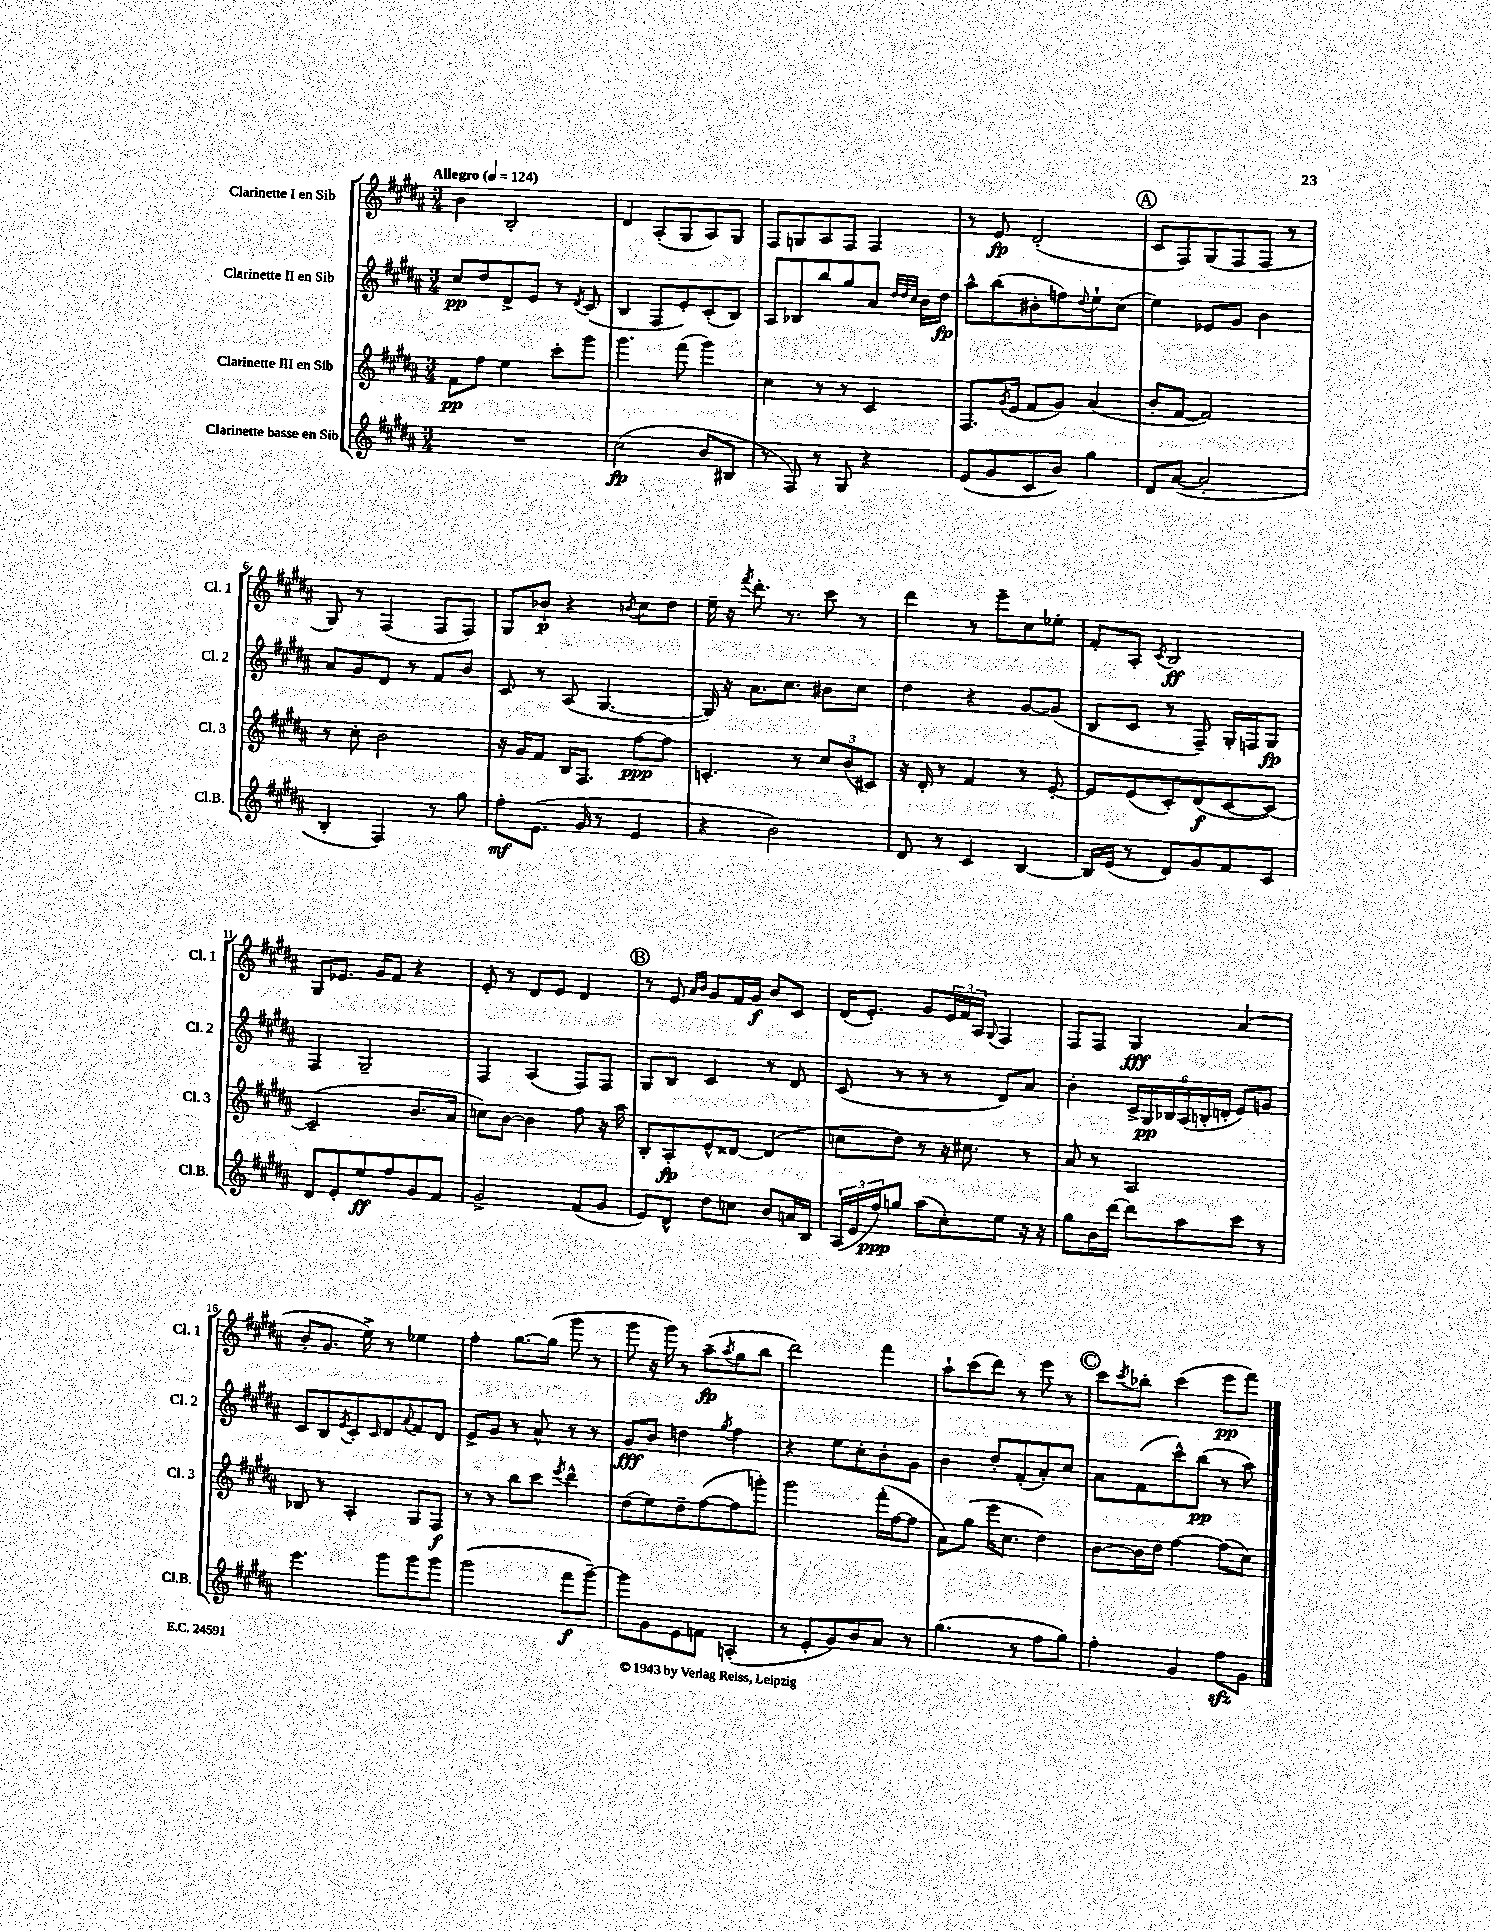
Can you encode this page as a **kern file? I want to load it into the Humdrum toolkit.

**kern	**dynam	**kern	**dynam	**kern	**dynam	**kern	**dynam
*part4	*part4	*part3	*part3	*part2	*part2	*part1	*part1
*staff4	*staff4	*staff3	*staff3	*staff2	*staff2	*staff1	*staff1
*I"Clarinette basse en Sib	*	*I"Clarinette III en Sib	*	*I"Clarinette II en Sib	*	*I"Clarinette I en Sib	*
*I'Cl.B.	*	*I'Cl. 3	*	*I'Cl. 2	*	*I'Cl. 1	*
*clefG2	*	*clefG2	*	*clefG2	*	*clefG2	*
*k[f#c#g#d#a#]	*	*k[f#c#g#d#a#]	*	*k[f#c#g#d#a#]	*	*k[f#c#g#d#a#]	*
*M3/4	*	*M3/4	*	*M3/4	*	*M3/4	*
*MM124	*	*MM124	*	*MM124	*	*MM124	*
=1	=1	=1	=1	=1	=1	=1	=1
!	!	!	!	!	!	!LO:TX:a:B:t=Allegro	!
2.r	.	8f#\L	pp	8cc#/L	pp	4b\	.
.	.	8ff#\J	.	8dd#/	.	.	.
.	.	4ee\	.	8d#^/	.	2B'/	.
.	.	.	.	8e/J	.	.	.
.	.	8ccc#'\L	.	8r	.	.	.
.	.	.	.	8qd#/	.	.	.
.	.	8ggg#\J	.	(8c#/	.	.	.
=2	=2	=2	=2	=2	=2	=2	=2
(2cc#\	fp	4.ggg#\	.	4B/	.	4d#/	.
.	.	.	.	8F#/L	.	(8A#'/L	.
.	.	(8fff#\	.	8e'/)	.	8G#/	.
8b/L	.	4ggg#\)	.	(8c#'/	.	8A#/)	.
8B#X/J	.	.	.	8B/J)	.	8G#/J	.
=3	=3	=3	=3	=3	=3	=3	=3
8r	.	4cc#\	.	8A#/L	.	8F#/L	.
8F#/)	.	.	.	8B-X/	.	8Gn/	.
8r	.	8r	.	8bb/	.	8A#/	.
8G#/	.	8r	.	8gg#/	.	8F#/J	.
4r	.	4c#/	.	8a#/J	.	4F#/	.
.	.	.	.	32qqdd#/LLL	.	.	.
.	.	.	.	32qqdd#/	.	.	.
.	.	.	.	32qqcc#/JJJ	.	.	.
.	.	.	.	16b\LL	.	.	.
.	.	.	.	16dd#\JJ	fp	.	.
=4	=4	=4	=4	=4	=4	=4	=4
(8e/L	.	8.F#/L	.	8aa#^^\L	.	8r	.
8g#/	.	.	.	(8bb\	.	8e/	fp
.	.	8qg#/	.	.	.	.	.
.	.	(16e/Jk	.	.	.	.	.
8c#/	.	8f#/L	.	8b#X'\	.	(2d#'/	.
8b/J)	.	8g#/J)	.	8ffn\)	.	.	.
.	.	.	.	8qqdd#/	.	.	.
4gg#\	.	(4a#/	.	8ee`\	.	.	.
.	.	.	.	(8cc#\J	.	.	.
!!LO:REH:place=s1:t=A
=5	=5	=5	=5	=5	=5	=5	=5
8d#/L	.	8b'/L	.	4ee\)	.	8c#/L	.
([8a#/J	.	[8f#/J	.	.	.	8F#/)	.
2a#'/]	.	2f#/])	.	8e-X/L	.	(8G#/	.
.	.	.	.	8g#/J	.	8F#/	.
.	.	.	.	4b\	.	8F#/J	.
.	.	.	.	.	.	8r	.
!!LO:LB:g=z
=6	=6	=6	=6	=6	=6	=6	=6
4B'/	.	8r	.	8a#/L	.	8G#/)	.
.	.	8cc#'\	.	8g#/	.	8r	.
4F#/)	.	2b\	.	8d#/J	.	(4F#/	.
.	.	.	.	8r	.	.	.
8r	.	.	.	8f#/L	.	8F#/L	.
8gg#\	.	.	.	8b/J	.	8F#/J)	.
=7	=7	=7	=7	=7	=7	=7	=7
8ff#'\L	mf	16r	.	8c#/	.	8G#/L	.
.	.	16g#/KL	.	.	.	.	.
(8.e\J	.	8f#/J	.	8r	.	8b-X`/J	p
.	.	16B/KL	.	(8A#/	.	4r	.
16g#/	.	8.F#/J	.	.	.	.	.
8r	.	.	.	[4.G#/	.	.	.
.	.	.	.	.	.	8qbn/	.
4e/	.	[8ff#\L	ppp	.	.	8cc#\L	.
.	.	8ff#\J]	.	.	.	8dd#\J	.
=8	=8	=8	=8	=8	=8	=8	=8
4r	.	4.cn'/	.	16G#/])	.	16ee~\	.
.	.	.	.	16r	.	16r	.
.	.	.	.	.	.	8qfff#/	.
.	.	.	.	8.a#\L	.	8.ddd#'\	.
2b\)	.	.	.	.	.	.	.
.	.	.	.	8.cc#\J	.	8.r	.
.	.	8r	.	.	.	.	.
.	.	12cc#/L	.	8b#X\L	.	8ccc#\	.
.	.	(12b/	.	.	.	.	.
.	.	.	.	8cc#\J	.	8r	.
.	.	12c#X/J)	.	.	.	.	.
=9	=9	=9	=9	=9	=9	=9	=9
8d#/	.	16r	.	4dd#\	.	4ddd#\	.
.	.	16d#'/	.	.	.	.	.
8r	.	8r	.	.	.	.	.
4c#/	.	4f#/	.	4r	.	8r	.
.	.	.	.	.	.	8eee~\L	.
[4B/	.	8r	.	[8g#/L	.	8cc#\	.
.	.	[8e'/	.	(8g#/J]	.	8ee-X'\J	.
=10	=10	=10	=10	=10	=10	=10	=10
16B/LL]	.	8e/L]	.	8B/L	.	8f#'/L	.
(16e/JJ	.	.	.	.	.	.	.
8r	.	(8e/	.	8c#/J	.	8A#'/J	.
.	.	.	.	.	.	8qc#/	.
8d#/L)	.	8c#'/)	.	8r	.	2B/	ff
8g#/	.	(8d#/	f	8F#~/)	.	.	.
8f#/	.	[8c#/	.	16G#'/LL	.	.	.
.	.	.	.	16Fn/J	.	.	.
8c#/J	.	8c#/J_)	.	8G#/J	fp	.	.
!!LO:LB:g=z
=11	=11	=11	=11	=11	=11	=11	=11
8d#/L	.	(2c#~/]	.	4F#/	.	8G#/L	.
8e'/	.	.	.	.	.	8.e-X/J	.
8ee/	ff	.	.	2G#~/	.	.	.
.	.	.	.	.	.	16g#/KL	.
8ff#/	.	.	.	.	.	8f#/J	.
8g#/	.	8.b/L	.	.	.	4r	.
8f#/J	.	.	.	.	.	.	.
.	.	16a#/Jk	.	.	.	.	.
=12	=12	=12	=12	=12	=12	=12	=12
2g#^/	.	8ccn\L)	.	4F#/	.	8e'/	.
.	.	[8b\J	.	.	.	8r	.
.	.	4b\]	.	(4A#/	.	8d#/L	.
.	.	.	.	.	.	8e/J	.
(8f#/L	.	8ff#\	.	8F#/L)	.	4d#/	.
8g#/J	.	16r	.	8F#/J	.	.	.
.	.	16aa#\	.	.	.	.	.
!!LO:REH:place=s1:t=B
=13	=13	=13	=13	=13	=13	=13	=13
8e/L)	.	8B'/L	.	8G#/L	.	8r	.
8d#^^/J	.	8A#'/	fp	8B/J	.	8e/	.
.	.	.	.	.	.	16qqa#/LL	.
.	.	.	.	.	.	16qqb/JJ	.
8dd#\L	.	8e^^/	.	4c#/	.	8g#/L	.
8ccn\J	.	[8d##X/J	.	.	.	16f#/L	.
.	.	.	.	.	.	16g#/JJ	f
8b/L	.	(4d##/]	.	8r	.	8b/L	.
16an/L	.	.	.	8d#/	.	8c#/J	.
16B/JJ	.	.	.	.	.	.	.
=14	=14	=14	=14	=14	=14	=14	=14
(24A#/LL	.	8ccn\L	.	(8c#/	.	(16d#/KL	.
24e/	.	.	.	.	.	.	.
.	.	.	.	.	.	8.e'/J)	.
24ff#/J)	ppp	.	.	.	.	.	.
8ggn/J	.	8dd#\J)	.	8r	.	.	.
(8aa#\L	.	8r	.	8r	.	8g#/L	.
8cc#'\)	.	16r	.	8r	.	24e/L	.
.	.	.	.	.	.	24f#/	.
.	.	8.cc#X\	.	.	.	.	.
.	.	.	.	.	.	24A#/JJ	.
.	.	.	.	.	.	8qqG#/	.
8ee\J	.	.	.	8d#/L)	.	4F#/	.
16r	.	8r	.	8a#/J	.	.	.
16r	.	.	.	.	.	.	.
=15	=15	=15	=15	=15	=15	=15	=15
8gg#\L	.	8a#/	.	4b'\	.	8F#/L	.
16b\L	.	8r	.	.	.	8F#/J	.
[16ddd#\JJ	.	.	.	.	.	.	.
8ddd#\L]	.	2A#/	.	24c#^/LL	.	4G#/	fff
.	.	.	.	24G#/	pp	.	.
.	.	.	.	24B-X/	.	.	.
8aa#\	.	.	.	(24A#/	.	.	.
.	.	.	.	24Bn'/	.	.	.
.	.	.	.	24dn'/JJ	.	.	.
8ccc#\J	.	.	.	8e/L)	.	(4a#/	.
8r	.	.	.	8gn/J	.	.	.
!!LO:LB:g=z
=16	=16	=16	=16	=16	=16	=16	=16
4.eee\	.	8B-X/	.	8c#/L	.	8b'/L	.
.	.	8r	.	8B/	.	8.g#/J	.
.	.	.	.	8qe/	.	.	.
.	.	4A#'/	.	8c#'/	.	.	.
.	.	.	.	.	.	16ee^\)	.
.	.	.	.	16qqc#/	.	.	.
8ggg#\L	.	.	.	8d#/	.	8r	.
.	.	.	.	8qqa#/	.	.	.
8ggg#\	.	8G#/L	.	8f#/	.	4ee-X\	.
8ggg#\J	.	8F#/J	f	8d#/J	.	.	.
=17	=17	=17	=17	=17	=17	=17	=17
(2ggg#\	.	8r	.	8e^/L	.	4ff#'\	.
.	.	8r	.	8g#/J	.	.	.
.	.	8bb\L	.	8r	.	[8.gg#\L	.
.	.	8ccc#\J	.	8a#^^/	.	.	.
.	.	.	.	.	.	(16gg#\Jk]	.
.	.	8qeee/	.	.	.	.	.
8fff#\L	f	4ddd#^^\	.	8r	.	8ggg#\	.
[8ggg#~\J)	.	.	.	8r	.	8r	.
=18	=18	=18	=18	=18	=18	=18	=18
8ggg#\L]	.	(8dd#\L	.	8g#/L	fff	8ggg#\	.
8g#\	.	8ee\)	.	8b/J	.	16r	.
.	.	.	.	.	.	16ggg#\)	.
8e\	.	8dd#~\	.	4ddn\	.	8r	.
8fn\J	.	([8ff#\	.	.	.	(8aa#~\L	fp
.	.	.	.	8qgg#/	.	8qaa#/	.
(4An'/	.	8ff#\]	.	4ff#\	.	8gg#\	.
.	.	8gggn'\J)	.	.	.	8bb\J	.
=19	=19	=19	=19	=19	=19	=19	=19
8r	.	2ggg#\	.	4r	.	2ddd#\)	.
8e'/L	.	.	.	.	.	.	.
8g#/)	.	.	.	8ee\L	.	.	.
8b/	.	.	.	8cc#'\	.	.	.
8a#/J	.	(16fff#'\LL	.	8b'\	.	4fff#\	.
.	.	[16ff#\J	.	.	.	.	.
8r	.	8ff#\J]	.	8g#\J	.	.	.
=20	=20	=20	=20	=20	=20	=20	=20
(4.gg#\	.	8a#\L)	.	4b\	.	8aa#`\L	.
.	.	(8gg#\J	.	.	.	(8ccc#\	.
.	.	16eee\KL	.	8dd#'/L	.	8ddd#\J)	.
.	.	8.cc#\J	.	.	.	.	.
8r	.	.	.	(8f#'/	.	8r	.
8ff#\L	.	4dd#\)	.	8a#'/)	.	8eee\	.
8gg#\J)	.	.	.	8cc#/J	.	8r	.
!!LO:REH:place=s1:t=C
=21	=21	=21	=21	=21	=21	=21	=21
4ff#'\	.	[8b\L	.	8a#\L	.	8ccc#\L	.
.	.	.	.	.	.	8qccc#/	.
.	.	16b\L]	.	(8f#\	.	8bb-X'\J	.
.	.	16dd#\JJ	.	.	.	.	.
4g#/	.	[4ff#\	.	8ccc#^^\)	.	(4ccc#\	.
.	.	.	.	(8bb\J	pp	.	.
8ff#zz\L	.	(8ff#\L]	.	8r	.	8eee\L	pp
8g#\J	.	8cc#\J)	.	8aa#\)	.	8fff#\J)	.
==	==	==	==	==	==	==	==
*-	*-	*-	*-	*-	*-	*-	*-
